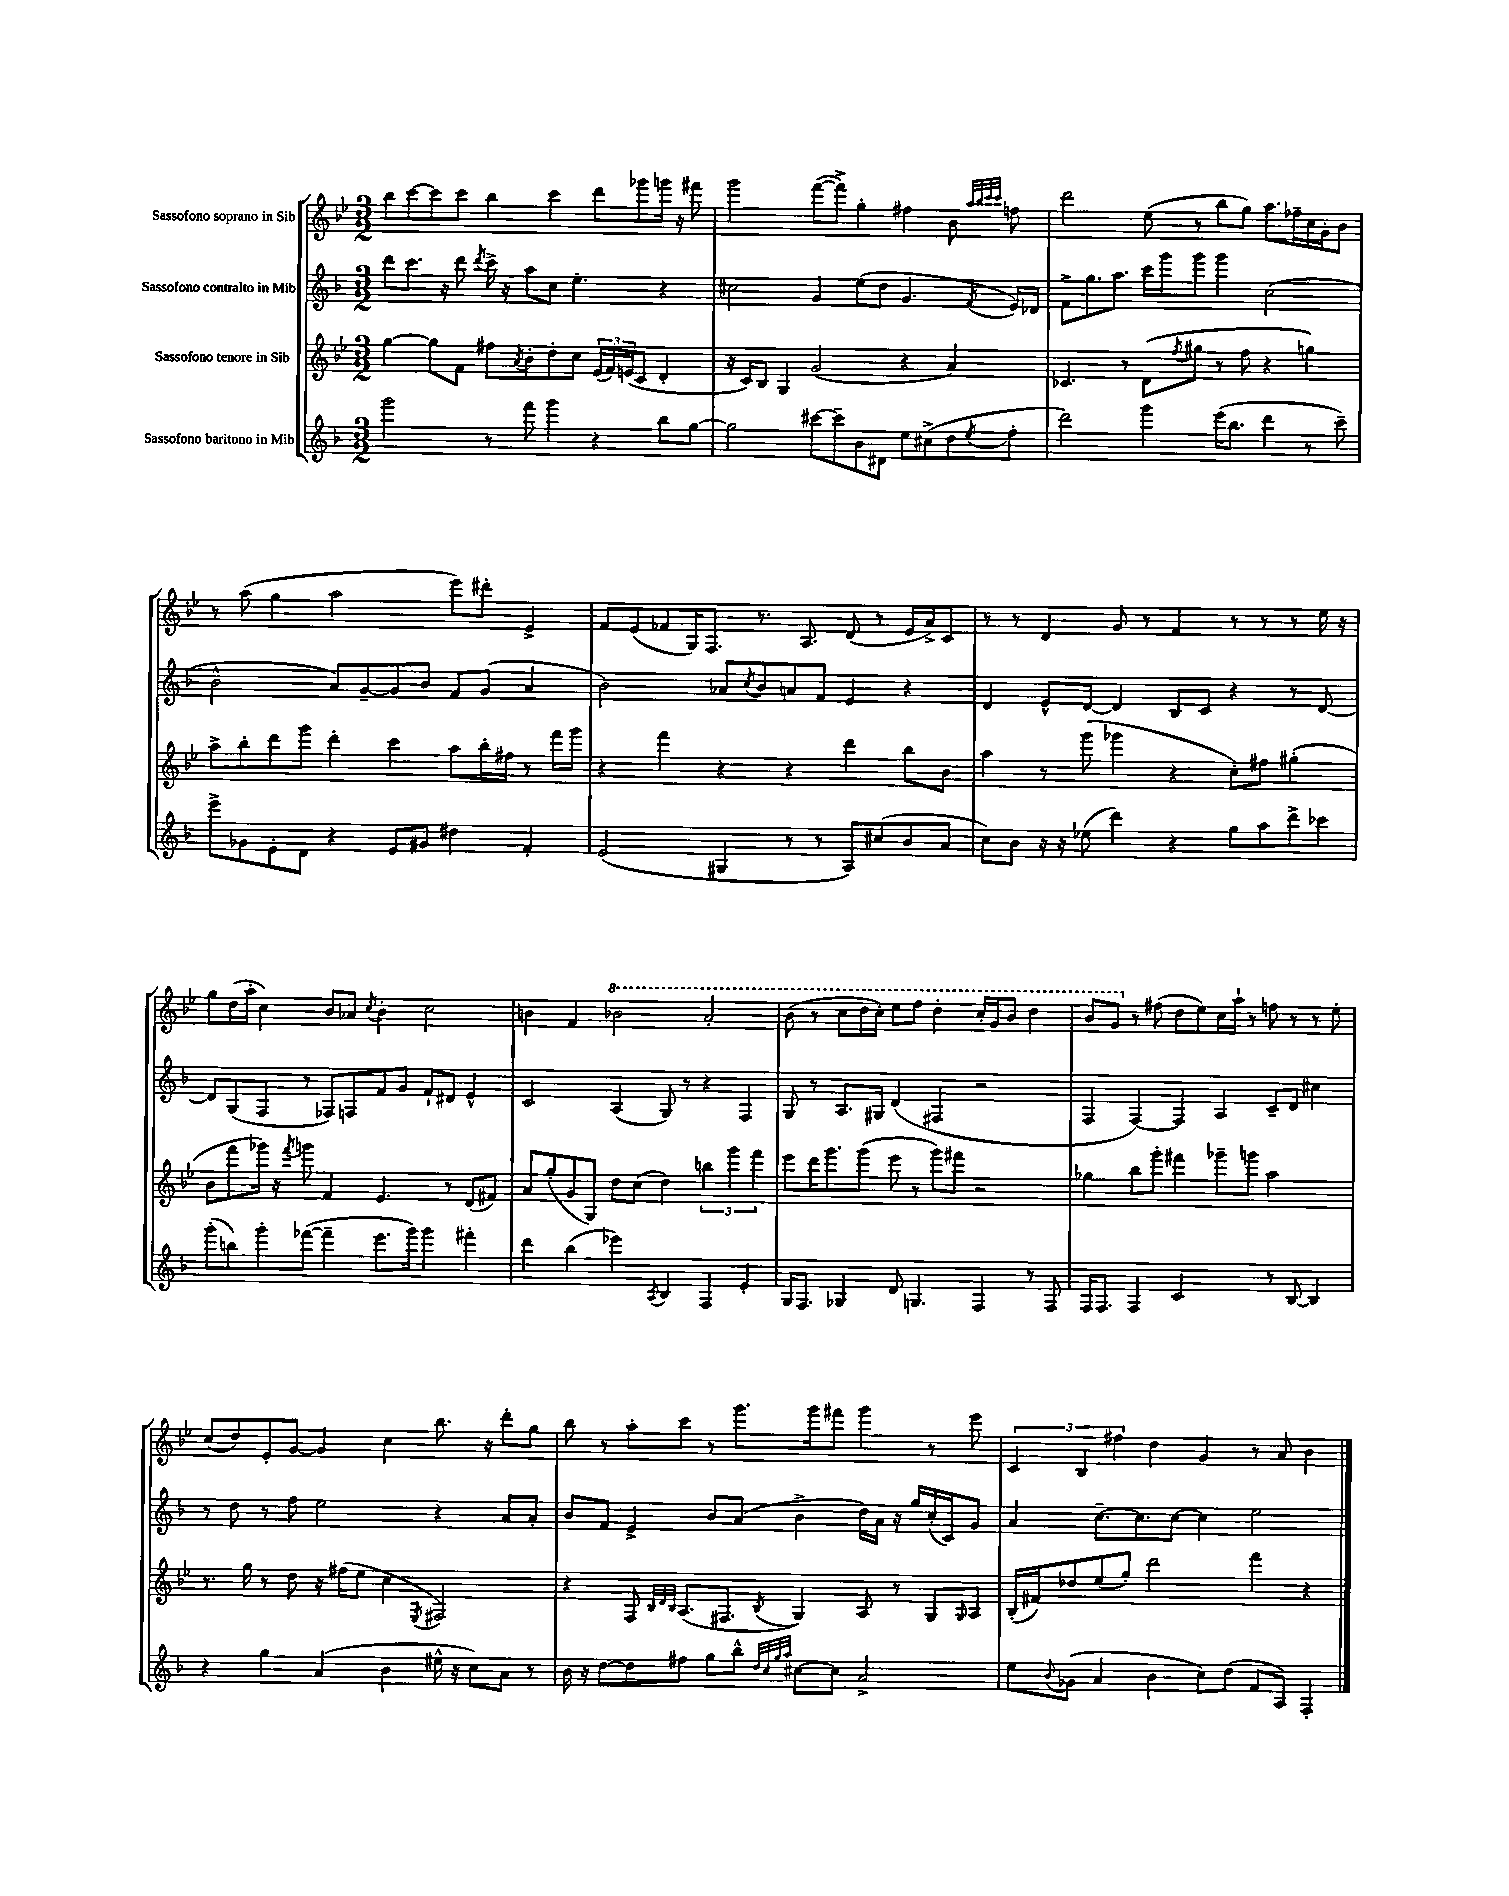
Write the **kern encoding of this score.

**kern	**kern	**kern	**kern
*part4	*part3	*part2	*part1
*staff4	*staff3	*staff2	*staff1
*I"Sassofono baritono in Mib	*I"Sassofono tenore in Sib	*I"Sassofono contralto in Mib	*I"Sassofono soprano in Sib
*clefG2	*clefG2	*clefG2	*clefG2
*k[b-]	*k[b-e-]	*k[b-]	*k[b-e-]
*M3/2	*M3/2	*M3/2	*M3/2
=9	=9	=9	=9
2ggg\	[4gg\	8ddd\L	8bb-\L
.	.	8.ccc\J	[8ccc\
.	8gg\L]	.	8ccc\]
.	.	16r	.
.	8f\J	8ddd\	8ccc\J
.	.	8qddd/	.
8r	8ff#X\L	16ccc^\	4bb-\
.	.	16r	.
.	8qa/	.	.
8fff\	8b-'\	8aa\L	.
4ggg\	8dd'\	8cc\J	4ccc\
.	8cc\J	4.ee'\	.
4r	(24e-/LL	.	8ddd\L
.	24f/)	.	.
.	(24en/J	.	.
.	8c/J	.	8ggg-X\
8bb-\L	4d'/	4r	16gggn\Jk
.	.	.	16r
[8gg\J	.	.	8fff#X\
=10	=10	=10	=10
2gg\]	16r	2cc#X\	2ggg\
.	16c/KL)	.	.
.	8B-/J	.	.
.	4G/	.	.
[8ccc#X\L	(2g/	4g/	([8fff\L
8ccc#~\]	.	.	8fff^\J])
8b-\	.	(8ee\L	4gg'\
8d#X\J	.	8dd\J	.
8ee\L	4r	4.g/	4ff#X\
(8cc#X^\	.	.	.
8dd\	4a/)	.	8b-\
.	.	.	32qqaa/LLL
.	.	.	32qqbb-/
.	.	.	32qqccc/
8qee/	.	8qf/	32qqccc/JJJ
8ff'\J	.	16e/LL)	8ffn\
.	.	16d-X/JJ	.
=11	=11	=11	=11
2ddd\)	4.c-X/	8f^\L	2ddd\
.	.	8.gg\	.
.	.	8.aa\J	.
.	8r	.	.
4ggg\	(8d\L	16ccc\LL	(8ee-\
.	.	16ggg\J	.
.	8qff/	.	.
.	8gg#X\J	8ggg\J	8r
(16eee\KL	8r	4ggg\	8bb-\L
8.bb-\J	.	.	.
.	8ff\	.	8gg\J)
4ddd\	4r	(2cc\	8.aa\L
.	.	.	16ff-X~\L
8r	4ggn\)	.	16cc\
.	.	.	16g'\J
8ccc~\)	.	.	8b-\J
!!LO:LB:g=z
=12	=12	=12	=12
8eee^\L	8aa^\L	2b-^^\	8r
8g-X\	8bb-'\	.	(8aa\
8e'\	8ddd\	.	4gg\
8d\J	8ggg\J	.	.
4r	4ddd'\	8a/L)	2aa\
.	.	[8g~/	.
8e/L	4ccc\	8g/]	.
8g#X/J	.	8b-/J	.
4dd#X\	8aa\L	8f/L	8eee-\L)
.	16bb-'\L	(8g/J	8ddd#X'\J
.	16ff#X\JJ	.	.
4f'/	8r	4a/	4e-^/
.	16fff\LL	.	.
.	16ggg\JJ	.	.
=13	=13	=13	=13
(2e/	4r	2b-\)	8f/L
.	.	.	(8e-/
.	4fff\	.	8f-X/
.	.	.	16G/K)
.	.	.	8.F/J
4G#X/	4r	8a-X/L	.
.	.	8qcc/	.
.	.	8b-/	8.r
8r	4r	8an/	.
.	.	.	8.A/
8r	.	8f/J	.
8A/L)	4ddd\	4e/	(8d/
(8cc#X/	.	.	8r
8b-/	8bb-\L	4r	16e-/LL
.	.	.	16a^/J)
8a/J	8b-\J	.	8c/J
=14	=14	=14	=14
8cc\L)	4aa\	4d/	8r
8b-\J	.	.	8r
16r	8r	8e^^/L	4d/
16r	.	.	.
(8ee-X\	(8ggg\	[8d/J	.
4ddd\)	4ggg-X\	4d/]	8g/
.	.	.	8r
4r	4r	8B-/L	4f/
.	.	8c/J	.
8gg\L	8cc'\L)	4r	8r
8aa\	8ff#X\J	.	8r
8ddd^\	(4gg#X'\	8r	8r
8ccc-X\J	.	[8d/	16ee-\
.	.	.	16r
!!LO:LB:g=z
=15	=15	=15	=15
(8ggg'\L	8b-\L	8d/L]	8gg\L
8bbn\)	8fff\	(8G/	(16dd\L
.	.	.	16aa'\JJ
8ggg'\	16ggg-X\Jk)	8F/J	4cc\)
.	16r	.	.
.	8qfff/	.	.
([8fff-X\J	8gggn\	8r	.
4fff-~\]	4f/	8F-X/L)	8b-/L
.	.	8Fn/	8a-X/J
.	.	.	8qcc/
8.eee\L	4.e-/	8f/	4b-'\
.	.	8g/J	.
16ggg\Jk)	.	.	.
4ggg\	.	8f`/L	2cc\
.	8r	8d#X/J	.
4fff#X'\	(8d/L	4e^^/	.
.	8f#X/J)	.	.
=16	=16	=16	=16
4ddd\	8a/L	2c/	4bn\
.	(8gg'/	.	.
(4bb-\	8g/	.	4f/
.	8G/J)	.	.
*	*	*	*8va
4eee-X\)	8dd\L	(4A/	2bb-X\
.	(8cc\J	.	.
8qA/	.	.	.
4B-/	4dd\)	8G/)	.
.	.	8r	.
4F/	6bbn\	4r	2aa'/
.	6ggg\	.	.
4e'/	.	4F/	.
.	6fff\	.	.
=17	=17	=17	=17
16G/KL	8eee-\L	8G/	(8bb-\
8.F/J	.	.	.
.	16ddd\K	8r	8r
.	8.ggg\	.	.
4G-X/	.	8.A/L	8ccc\L
.	(8ggg\J	.	16ddd\L
.	.	16G#X/Jk	16ccc'\JJ)
8d/	8eee-\	(4d/	8eee-\L
4.Gn/	8r	.	8fff\J
.	8ggg\L)	4F#X/	4ddd'\
.	8fff#X\J	.	.
4F/	2r	2r	16ccc'/LL
.	.	.	16gg/J
.	.	.	8bb-/J
8r	.	.	4ddd\
8F/	.	.	.
=18	=18	=18	=18
16F/KL	4gg-X\	4F/	8bb-/L
8.F/J	.	.	.
.	.	.	8gg/J
*	*	*	*X8va
4F/	8bb-\L	[4F/)	8r
.	8ggg'\J	.	(8ff#X\
2c/	4fff#X\	4F/]	8dd\L
.	.	.	8ee-\)
.	8ggg-X~\L	4A/	16cc\L
.	.	.	16aa`\JJ
.	8gggn\J	.	8r
8r	2aa\	8c~/L	8ffn\
[8B-/	.	8d/J	8r
4B-/]	.	4cc#X\	8r
.	.	.	8ee-'\
!!LO:LB:g=z
=19	=19	=19	=19
4r	8.r	8r	(8cc/L
.	.	8dd\	8dd/)
.	16gg\	.	.
4gg\	8r	8r	8e-'/
.	8dd\	8ff\	[8g/J
(4a/	16r	2ee\	4g/]
.	(16ff#X\KL	.	.
.	8ee-\J	.	.
4b-\	4cc\	.	4cc\
.	8qE-/	.	.
16ee#X^^\	2F#X/)	4r	8.bb-\
16r	.	.	.
8cc\L)	.	.	.
.	.	.	16r
8a\J	.	8a/L	8ddd'\L
8r	.	8a'/J	8gg\J
=20	=20	=20	=20
16b-\	4r	8b-/L	8bb-\
16r	.	.	.
[8dd\L	.	8f/J	8r
8dd\]	8F/	4e^/	8aa'\L
.	32qqB-/LLL	.	.
.	32qqd/	.	.
.	32qqB-/JJJ	.	.
8ff#X\J	(8.A/L	.	8ccc\J
8gg\L	.	8b-/L	8r
.	8.F#X/J	.	.
8bb-^^\J	.	(8a/J	8.ggg\L
32qqdd/LLL	.	.	.
32qqcc/	.	.	.
32qqgg/	.	.	.
32qqaa/JJJ	8qB-/	.	.
[8cc#X\L	4G/)	4b-^\	.
.	.	.	16ggg\k
8cc#\J]	.	.	8fff#X\J
2a^/	8A/	16dd\LL)	4ggg\
.	.	16a\JJ	.
.	8r	16r	.
.	.	16gg/LL	.
.	8G/L	(16cc'/	8r
.	.	16c/J)	.
.	16qqG/	.	.
.	8A/J	8g/J	8eee-\
=21	=21	=21	=21
8ee\L	(16B-'/LL	4a/	6c/
.	16f#X/J)	.	.
8qqb-/	.	.	.
(8g-X\J	8dd-X/	.	.
.	.	.	6B-/
4a/	(8ee-/	[8.cc~\L	.
.	.	.	6ff#X\
.	8gg'/J)	.	.
.	.	8.cc\]	.
4b-\	2ddd\	.	4dd\
.	.	[8cc\J	.
8cc\L)	.	4cc\]	4g/
(8dd\J	.	.	.
8f/L	4fff\	2ee\	8r
8A/J)	.	.	8a/
4F'/	4r	.	4b-\
==	==	==	==
*-	*-	*-	*-
